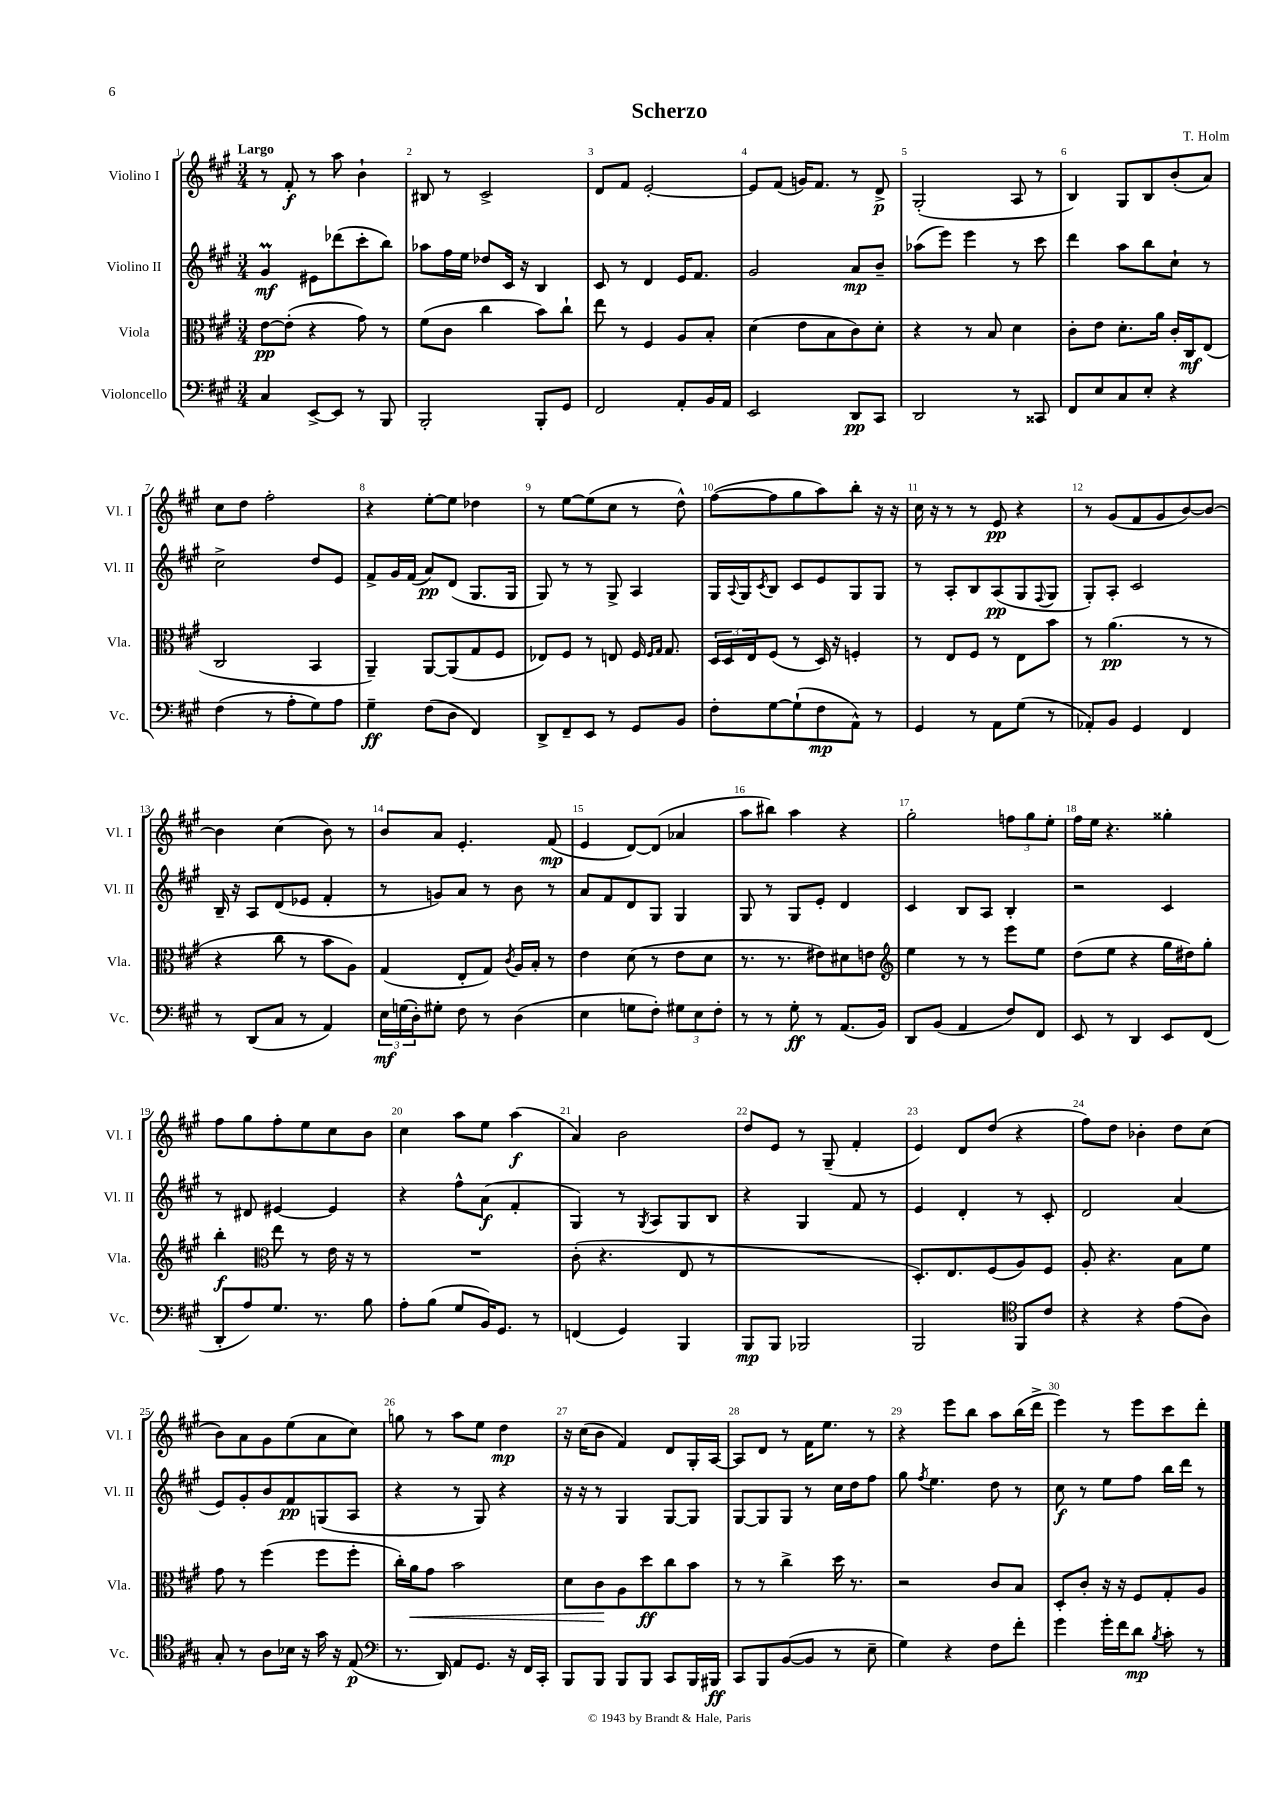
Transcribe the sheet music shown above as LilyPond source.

\header { title = "Scherzo" composer = "T. Holm" }
<<
\new StaffGroup <<
\new Staff = "s0" \with { instrumentName = "Violino I" shortInstrumentName = "Vl. I" } {
    \clef treble \key a \major \numericTimeSignature \time 3/4 \tempo "Largo"
    r8 fis'8-.\f r8 a''8 b'4-! |
    bis8 r8 cis'2-> |
    d'8 fis'8 e'2~-. |
    e'8 fis'8( g'16) fis'8. r8 d'8->\p |
    gis2-.( a8 r8 |
    b4) gis8 b8 b'8-.( a'8) |
    cis''8 d''8 fis''2-. |
    r4 e''8~-. e''8 des''4 |
    r8 e''8~ e''8( cis''8 r8 d''8-^) |
    fis''8~( fis''8 gis''8 a''8) b''8-. r16 r16 |
    cis''16 r16 r8 r8 e'8\pp r4 |
    r8 gis'8( fis'8 gis'8 b'8~) b'8~ |
    b'4 cis''4( b'8) r8 |
    b'8 a'8 e'4.-. fis'8\mp( |
    e'4 d'8~) d'8( aes'4 |
    a''8 bis''8) a''4 r4 |
    gis''2-. \tuplet 3/2 { f''8 gis''8 e''8-. } |
    fis''16 e''16 r4. gisis''4-. |
    fis''8 gis''8 fis''8-. e''8 cis''8 b'8 |
    cis''4 a''8 e''8 a''4\f( |
    a'4) b'2 |
    d''8 e'8 r8 gis8--( fis'4-. |
    e'4) d'8 d''8( r4 |
    fis''8) d''8 bes'4-. d''8 cis''8( |
    b'8) a'8 gis'8 e''8( a'8 cis''8) |
    g''8 r8 a''8 e''8 d''4\mp |
    r16 cis''16( b'8 fis'4) d'8 gis16-. a16~ |
    a8 d'8 r8 fis'16 e''8. r8 |
    r4 e'''8 b''8 a''8 b''16( d'''16-> |
    e'''4) r8 e'''8 cis'''8 d'''8-. \bar "|." |
}
\new Staff = "s1" \with { instrumentName = "Violino II" shortInstrumentName = "Vl. II" } {
    \clef treble \key a \major \numericTimeSignature \time 3/4
    gis'4\prall\mf eis'8 des'''8( cis'''8-. b''8) |
    aes''8 fis''16 e''16 des''8 cis'16 r16 b4 |
    cis'8 r8 d'4 e'16 fis'8. |
    gis'2 a'8\mp b'8-- |
    aes''8( e'''8) e'''4 r8 cis'''8 |
    d'''4 a''8 b''8 cis''8-! r8 |
    cis''2-> d''8 e'8 |
    fis'8-> gis'16 fis'16( a'8\pp) d'8( gis8. gis16 |
    gis8) r8 r8 gis8-> a4 |
    gis16 \appoggiatura { a8 } gis16 \acciaccatura { cis'8 } b8 cis'8 e'8 gis8 gis8 |
    r8 a8-. b8 a8\pp( gis8 \appoggiatura { fis8 } gis8 |
    gis8-.) a8-. cis'2 |
    b16-- r16 a8 d'8( ees'8 fis'4-. |
    r8 g'8) a'8 r8 b'8 r8 |
    a'8 fis'8 d'8 gis8 gis4 |
    gis8 r8 gis8 e'8-. d'4 |
    cis'4 b8 a8 b4-. |
    r2 cis'4 |
    r8 dis'8 eis'4~ eis'4 |
    r4 fis''8-^ a'8\f( fis'4-. |
    gis4) r8 \acciaccatura { gis8 } a8 gis8 b8 |
    r4 gis4 fis'8 r8 |
    e'4 d'4-. r8 cis'8-. |
    d'2 a'4( |
    e'8) gis'8-. b'8 fis'8\pp g8( a8 |
    r4 r8 gis8) r4 |
    r16 r16 r8 gis4 gis8~ gis8 |
    gis8~ gis8 gis8 r8 cis''16 d''16 fis''8 |
    gis''8 \acciaccatura { fis''8 } e''4. d''8 r8 |
    cis''8\f r8 e''8 fis''8 b''16 d'''16 r8 \bar "|." |
}
\new Staff = "s2" \with { instrumentName = "Viola" shortInstrumentName = "Vla." } {
    \clef alto \key a \major \numericTimeSignature \time 3/4
    e'8~\pp e'8-.( r4 gis'8) r8 |
    fis'8( cis'8 cis''4 b'8) cis''8-! |
    e''8 r8 fis4 a8 b8-. |
    d'4( e'8 b8 cis'8) d'8-. |
    r4 r8 b8 d'4 |
    cis'8-. e'8 d'8.-. a'16 cis'16-. cis16\mf e8( |
    cis2 b,4 |
    a,4--) a,8~ a,8( gis8 fis8 |
    ees8) fis8 r8 e8 fis16 \grace { fis16 gis16 } gis8. |
    \tuplet 3/2 { d16 d16 e16 } fis8( r8 d16) r16 f4-. |
    r8 e8 fis8 r8 e8 b'8 |
    r8 a'4.\pp( r8 r8 |
    r4 cis''8 r8 b'8 a8) |
    gis4( e8-. gis8) \acciaccatura { cis'8 } a16 b16-. r8 |
    e'4 d'8( r8 e'8 d'8 |
    r8. r8. eis'8) dis'8 e'8 |
    \clef treble e''4 r8 r8 e'''8 e''8 |
    d''8( e''8 r4 gis''16 dis''16) gis''8-. |
    b''4-.\f \clef alto e''8 r8 e'16 r16 r8 |
    R2. |
    cis'8-.( r4. e8 r8 |
    R2. |
    d8.-.) e8. fis8( a8) fis8 |
    a8-. r4. b8 fis'8 |
    gis'8 r8 fis''4( fis''8 fis''8-. |
    cis''16-.) a'16\< gis'8 b'2 |
    d'8 cis'8\! a8 d''8\ff cis''8 b'8 |
    r8 r8 cis''4-> d''16 r8. |
    r2 cis'8 b8 |
    d8-. cis'8-. r16 r16 fis8 gis8-. a8 \bar "|." |
}
\new Staff = "s3" \with { instrumentName = "Violoncello" shortInstrumentName = "Vc." } {
    \clef bass \key a \major \numericTimeSignature \time 3/4
    cis4 e,8~-> e,8 r8 b,,8 |
    b,,2-. b,,8-. gis,8 |
    fis,2 a,8-. b,16 a,16 |
    e,2 d,8\pp cis,8 |
    d,2 r8 cisis,8 |
    fis,8 e8 cis8 e8-. r4 |
    fis4( r8 a8-. gis8) a8 |
    gis4--\ff fis8( d8 fis,4) |
    d,8-> fis,8-- e,8 r8 gis,8 b,8 |
    fis8-. gis8~ gis8-!( fis8\mp a,8-^) r8 |
    gis,4 r8 a,8 gis8( r8 |
    aes,8-.) b,8 gis,4 fis,4 |
    r8 d,8( cis8 r8 a,4) |
    \tuplet 3/2 { e16\mf g16( d16-.) } gis8-. fis8 r8 d4( |
    e4 g8 fis8-.) \tuplet 3/2 { gis8 e8 fis8-. } |
    r8 r8 gis8-.\ff r8 a,8.( b,16) |
    d,8 b,8( a,4 fis8) fis,8 |
    e,8 r8 d,4 e,8 fis,8( |
    d,8-. a8) gis8. r8. b8 |
    a8-. b8( gis8 b,16) gis,8. r8 |
    f,4( gis,4) b,,4 |
    b,,8\mp b,,8 bes,,2 |
    b,,2 \clef tenor fis,8 cis'8 |
    r4 r4 e'8( a8) |
    gis8-. r8 a8 bes16 r16 gis'16 r16 e8\p( |
    \clef bass r8. d,16) a,8 gis,8. r16 fis,16 cis,16-. |
    b,,8 b,,8 b,,8 b,,8 cis,8 b,,16 bis,,16\ff |
    cis,8 b,,8 b,8~( b,8 r8 e8-- |
    gis4) r4 fis8 fis'8-. |
    gis'4 gis'16-. fis'16 d'8\mp \acciaccatura { b8 } cis'8-. r8 \bar "|." |
}
>>
>>
\layout { \context { \Score \override BarNumber.break-visibility = ##(#f #t #t) barNumberVisibility = #all-bar-numbers-visible } }
